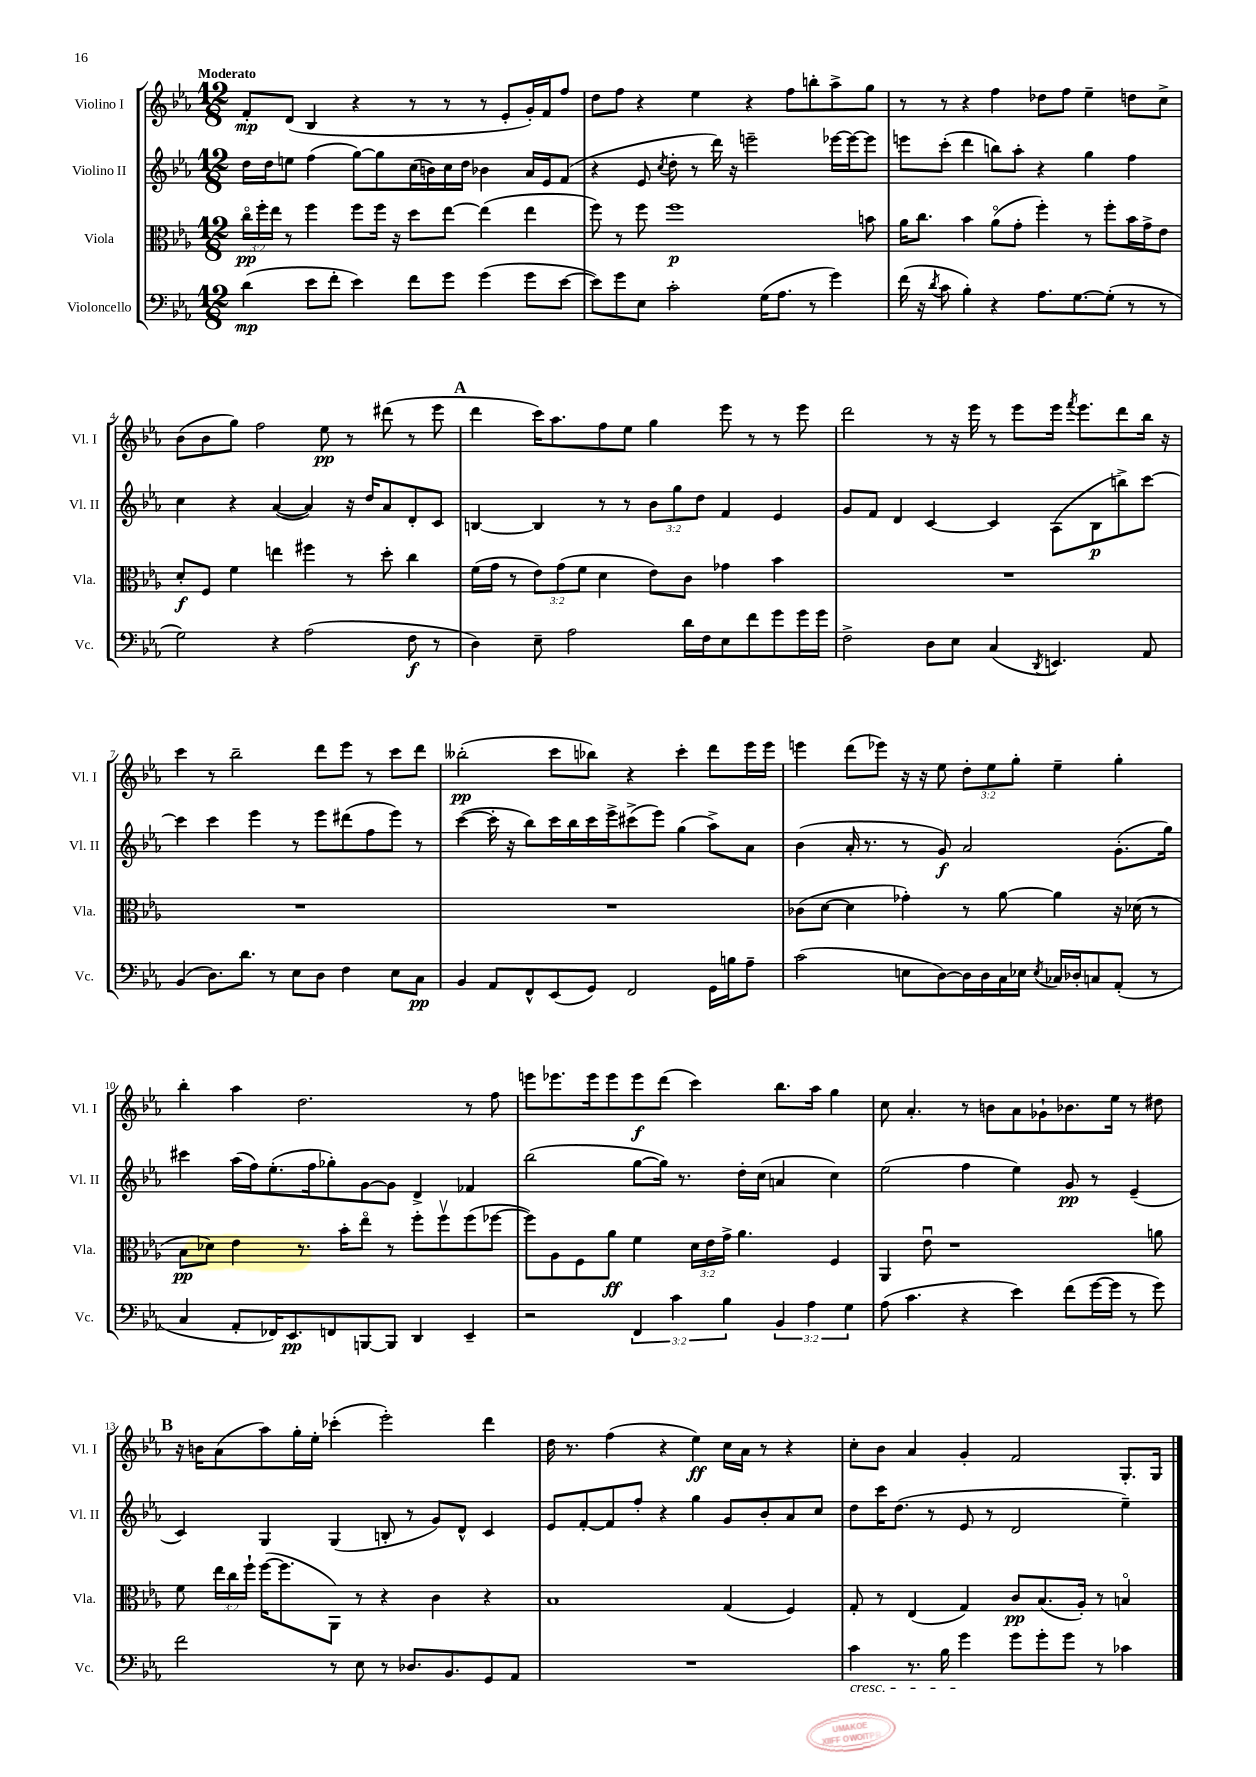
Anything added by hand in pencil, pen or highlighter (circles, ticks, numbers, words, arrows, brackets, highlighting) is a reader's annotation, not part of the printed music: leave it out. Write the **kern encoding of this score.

**kern	**kern	**kern	**kern
*staff4	*staff3	*staff2	*staff1
*clefF4	*clefC3	*clefG2	*clefG2
*k[b-e-a-]	*k[b-e-a-]	*k[b-e-a-]	*k[b-e-a-]
*M12/8	*M12/8	*M12/8	*M12/8
(4d	24cco	16dd	8f'
.	24ff'	.	.
.	.	16dd	.
.	24ee-	.	.
.	8r	8ee	(8d
8e-	4ff	(4ff	4B-
8f'	.	.	.
4e-)	8ff	[8gg)	4r
.	16ff	8gg]	.
.	16r	.	.
8f	8dd	(16cc	8r
.	.	16b)	.
8g	[8ee-	16cc	8r
.	.	16dd	.
(4g	(4ee-]	4b-	8r
.	.	.	8e-'
8g	4ee-	16a-	16g')
.	.	16e-	16f
[8e-	.	(8f	8ff
=	=	=	=
8e-])	8ff)	4r	8dd
8g	8r	.	8ff
8E-	8ff	8e-	4r
.	.	8qcc	.
2c'	1ff	8dd'	.
.	.	8r	4ee-
.	.	16ddd)	.
.	.	16r	.
.	.	2eee~	4r
(16G	.	.	.
8.A-	.	.	.
.	.	.	8ff
8r	.	.	8bb'
4g)	.	[16eee-	8aa-^
.	.	16eee-_	.
.	8b	8eee-]	8gg
=	=	=	=
(16f	16a-	8eee	8r
16r	8.cc	.	.
8qd	.	.	.
8c	.	(8ccc'	8r
4B-')	4b-	4ddd	4r
4r	(8a-o	8bb)	4ff
.	8g'	8aa-'	.
8.A-	4ff')	4r	8dd-
.	.	.	8ff
[8.G	.	.	.
.	8r	4gg	4ee-~
(8G']	8ff'	.	.
8r	16b-	4ff	8dd
.	16g^	.	.
8r	8e-	.	8cc^
=	=	=	=
2G)	8d'	4cc	(8b-
.	8F	.	8b-
.	4f	4r	8gg)
.	.	.	2ff
4r	4ee	([4a-	.
(2A-	4ff#	4a-])	.
.	.	.	8ee-
.	8r	16r	8r
.	.	16dd	.
.	8dd'	8a-	(8ddd#
8F	4cc	8d'	8r
8r	.	8c	8eee-
=	=	=	=
4D)	(16f	[4B	4ddd
.	16g	.	.
.	8r	.	.
8E-~	12e-)	4B]	16ccc)
.	.	.	8.aa-
.	(12g	.	.
2A-	.	.	.
.	12f	.	.
.	4d	8r	8ff
.	.	8r	8ee-
.	8e-)	12b-	4gg
.	.	12gg	.
16d	8c	.	.
.	.	12dd	.
16F	.	.	.
8E-	4g-	4f	8eee-
8f	.	.	8r
8g	4b-	4e-	8r
16g	.	.	8eee-
16g	.	.	.
=	=	=	=
2F^	1.r	8g	2ddd
.	.	8f	.
.	.	4d	.
8D	.	[4c	8r
8E-	.	.	16r
.	.	.	16eee-
(4C	.	4c]	8r
.	.	.	8eee-
8qDD	.	.	.
4.EE)	.	(8A-	16eee-
.	.	.	8qfff
.	.	.	8.eee-
.	.	8B-	.
.	.	8bb^)	8ddd
8AA-	.	[8ccc	16bb-
.	.	.	16r
=	=	=	=
(4BB-	1.r	4ccc]	4ccc
8.D)	.	4ccc	8r
.	.	.	2bb-~
8.d	.	.	.
.	.	4eee-	.
8r	.	.	.
8E-	.	8r	.
8D	.	8eee-	8ddd
4F	.	(8ddd#	8eee-
.	.	8ff	8r
8E-	.	8eee-)	8ccc
8C	.	8r	8ddd
=	=	=	=
4BB-	1.r	([4ccc	(2bb--'
8AA-	.	16ccc']	.
.	.	16r	.
8FF^^	.	8bb-)	.
(8EE-	.	16ccc	8ccc
.	.	16bb-	.
8GG)	.	16ccc	8bb-)
.	.	16eee-^	.
2FF	.	(8ccc#^	4r
.	.	8eee-)	.
.	.	(4gg	4ccc'
16GG	.	8aa-^)	8ddd
16B	.	.	.
8A-~	.	8a-	16eee-
.	.	.	16eee-
=	=	=	=
(2c	(8c-	(4b-	4eee
.	[8d	.	.
.	4d]	16a-'	(8ddd
.	.	8.r	.
.	.	.	8eee-)
8E	4g-')	8r	16r
.	.	.	16r
[8D)	.	8g)	8ee-
16D]	8r	2a-	12dd'
16D	.	.	.
.	.	.	12ee-
16C	[8a-	.	.
.	.	.	12gg'
16E-	.	.	.
8qE-	.	.	.
16C-	4a-]	.	4ee-~
16D-'	.	.	.
8C	.	.	.
(8AA-'	16r	(8.g'	4gg'
.	(16d-	.	.
8r	8r	.	.
.	.	16gg)	.
=	=	=	=
4C	8B-	4ccc#	4bb-'
.	8d-)	.	.
8AA-'	4e-	(16aa-	4aa-
.	.	16ff)	.
16FF-)	.	(8.ee-'	.
8.EE-	.	.	.
.	8.r	.	2.dd
.	.	16ff	.
8FF	.	8gg-')	.
.	16b-'	.	.
[8BBB	8ee-o	[8g	.
8BBB]	8r	8g]	.
4DD	8ff'	4d^	.
.	8ffv	.	.
4EE-~	(8ff	4f-	8r
.	[8ff-	.	8ff
=	=	=	=
2r	8ff-])	(2bb-	8eee
.	8A-	.	8.eee-
.	8F	.	.
.	.	.	16eee-
.	8a-	.	8eee-
6FF	4f	[8gg	8eee-
.	.	16gg])	(8ddd
6c	.	.	.
.	.	8.r	.
.	24d	.	4ccc)
.	24e-	.	.
6B-	24g^	.	.
.	4.a-	16dd'	.
.	.	(16cc	.
6BB-	.	4a	8.bb-
6A-	.	.	.
.	.	.	16aa-
.	4F	4cc)	4gg
6G	.	.	.
=	=	=	=
(8A-	4AA-	(2ee-	8cc
4.c	.	.	4.a-'
.	8e-u	.	.
.	1r	.	.
4r	.	4ff	8r
.	.	.	8b
4e-)	.	4ee-)	8a-
.	.	.	8g-`
(8f	.	8g	8.b-
[16g	.	8r	.
16g]	.	.	16ee-
8r	.	(4e-~	8r
8g)	8a	.	8dd#
=	=	=	=
2f	8f	4c)	16r
.	.	.	16b
.	24ee-	.	(8a-
.	24cc	.	.
.	24ff`	.	.
.	([16ff	4G	8aa-)
.	8.ff]	.	.
.	.	.	16gg'
.	.	.	16ee-'
8r	8AA-)	(4G	(4ccc-'
8E-	8r	.	.
8r	4r	8B'	2eee-')
8.D-	.	8r	.
.	4c	8g)	.
8.BB-	.	.	.
.	.	8d^^	.
8GG	4r	4c	4ddd
8AA-	.	.	.
=	=	=	=
1.r	1B-	8e-	16dd
.	.	.	8.r
.	.	[8f'	.
.	.	8f]	(4ff
.	.	8ff'	.
.	.	4r	4r
.	.	4gg	4ee-)
.	(4G	8g	16cc
.	.	.	16a-
.	.	8b-'	8r
.	4F)	8a-	4r
.	.	8cc	.
=	=	=	=
4c	8G'	8dd	8cc'
.	8r	16ccc	8b-
.	.	(8.dd	.
8.r	(4E-	.	4a-
.	.	8r	.
16B-	.	.	.
4g	4G)	8e-	4g'
.	.	8r	.
8g	8c	2d	2f
8g'	(8.B-	.	.
8g	.	.	.
.	16A-')	.	.
8r	8r	.	.
4c-	4Bo	4ee-~)	8.G'
.	.	.	16G
==	==	==	==
*-	*-	*-	*-
